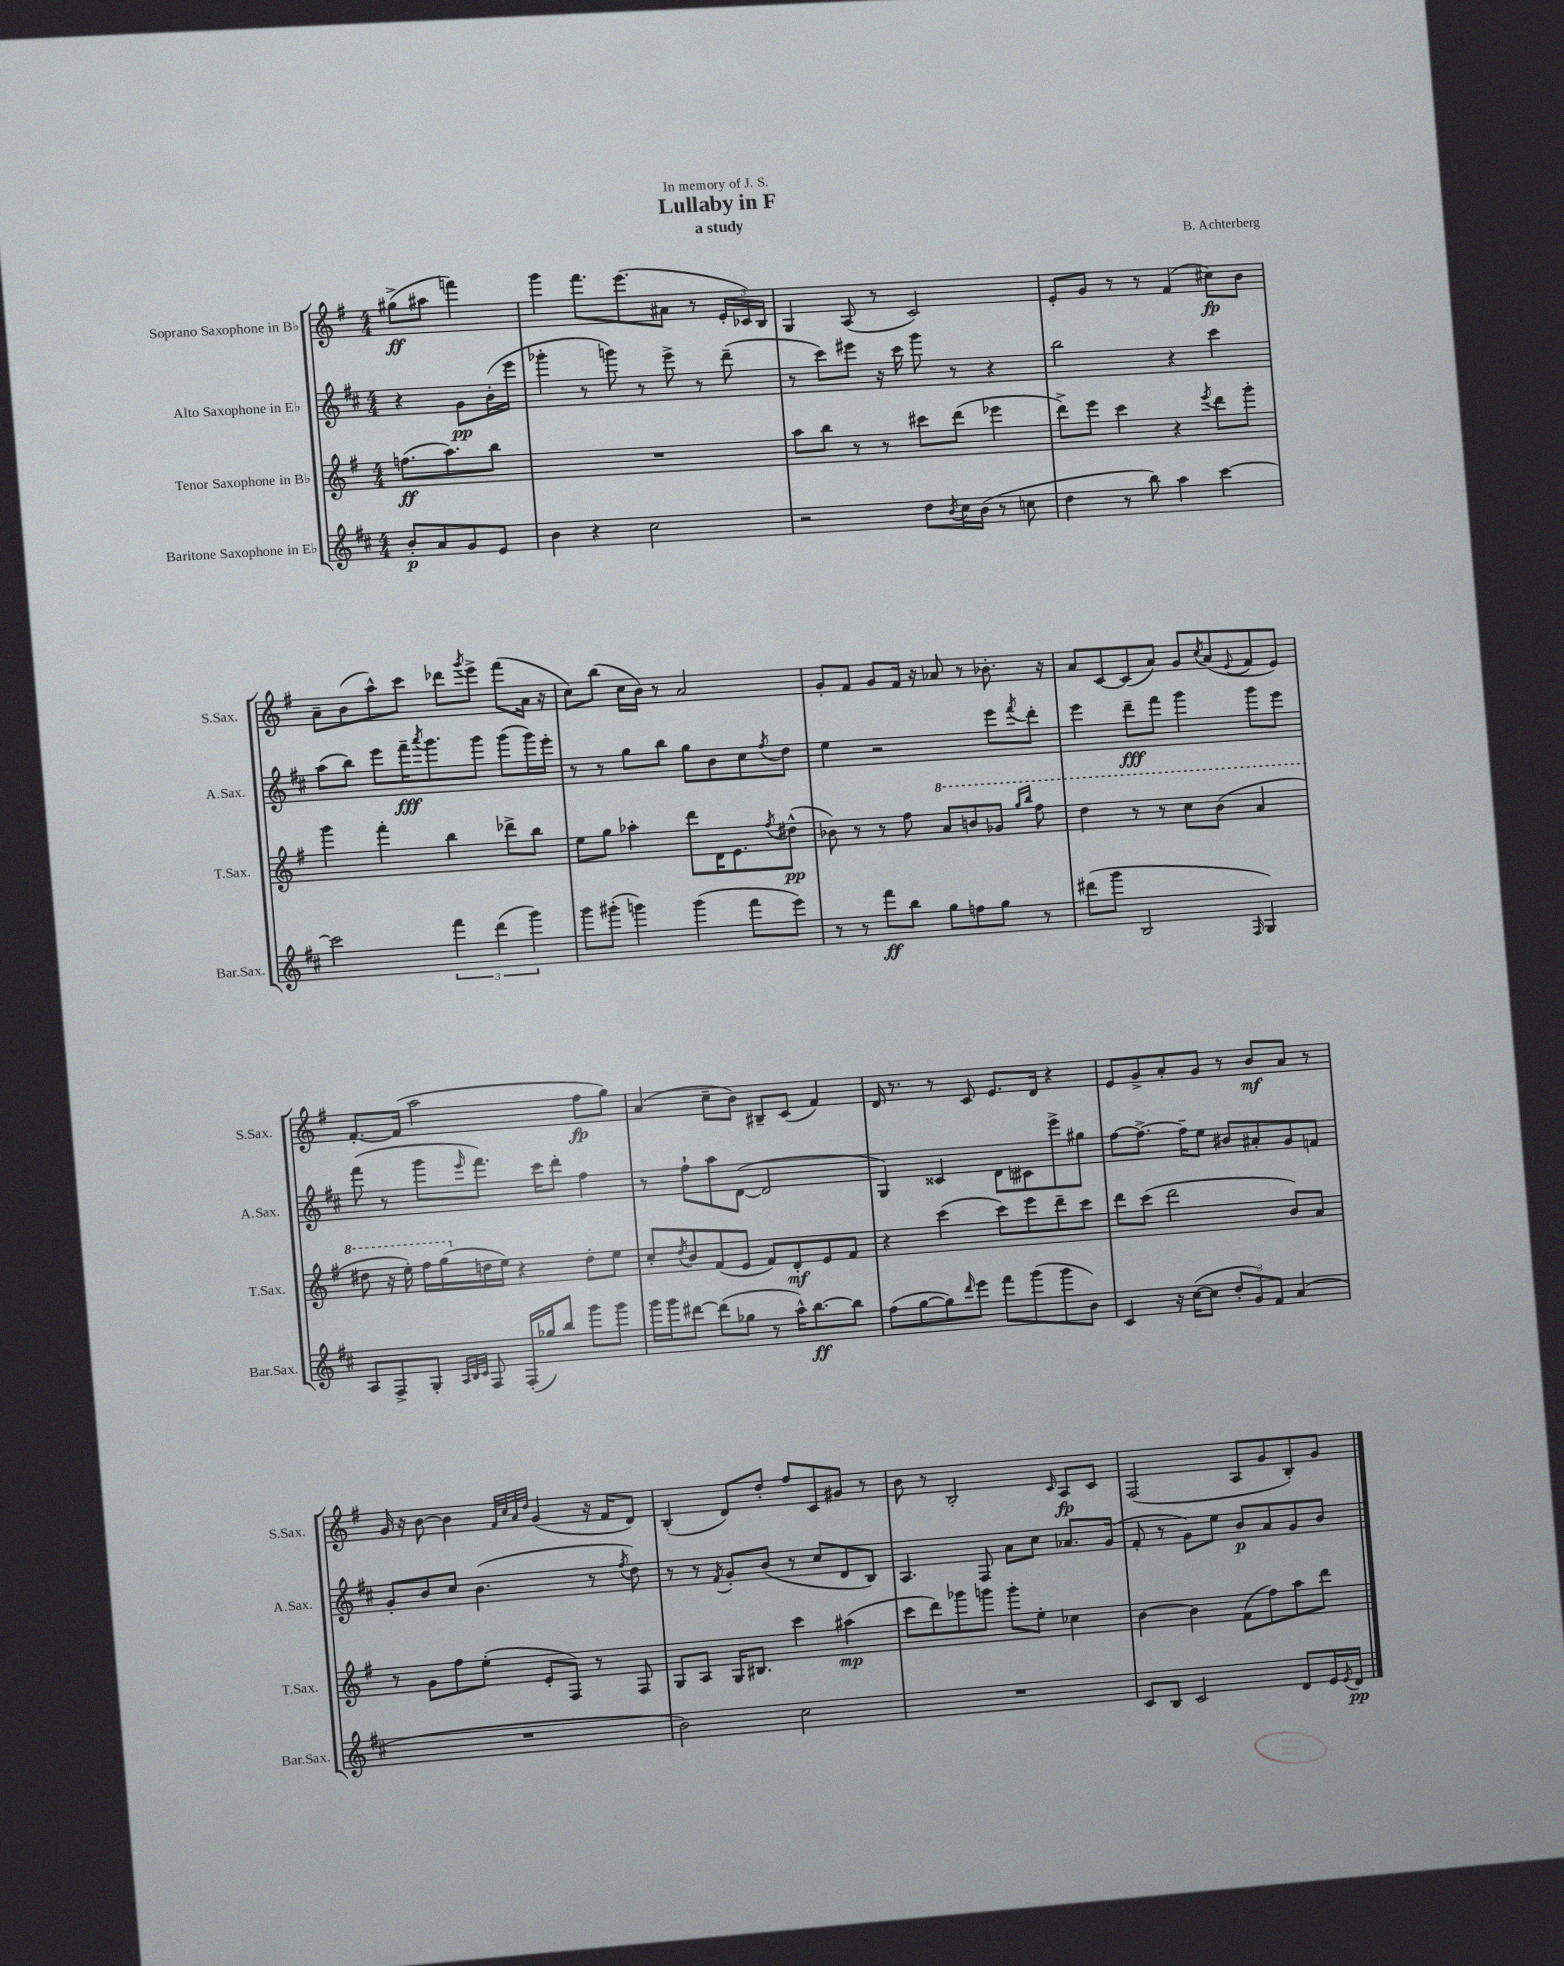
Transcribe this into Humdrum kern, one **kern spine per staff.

**kern	**kern	**kern	**kern
*staff4	*staff3	*staff2	*staff1
*clefG2	*clefG2	*clefG2	*clefG2
*k[f#c#]	*k[f#]	*k[f#c#]	*k[f#]
*M4/4	*M4/4	*M4/4	*M4/4
8b'	(8.ff	4r	(8gg#^
8a	.	.	8aa#
.	8.aa)	.	.
8g	.	8g	4fff)
8e	8bb	(16b'	.
.	.	16eee	.
=	=	=	=
4b	1r	4ggg-'	4ggg
4r	.	8r	8.fff#
.	.	8ggg)	.
.	.	.	(8.eee
2cc#	.	8r	.
.	.	8eee^	8a#
.	.	8r	8r
.	.	(8ddd~	24e'
.	.	.	24c-)
.	.	.	24B
=	=	=	=
2r	8aa	8r	4G
.	8bb	8ccc#)	.
.	8r	8eee#	(8A
.	8r	16r	8r
.	.	16ccc#	.
8dd	8ccc#	8ggg	2c)
8qb	.	.	.
16cc#	(8ddd	8r	.
(16b	.	.	.
8r	4eee-	4r	.
8cc	.	.	.
=	=	=	=
4dd	8ddd^)	2bb	8e'
.	8eee	.	8g
8r	4ccc	.	8r
8bb)	.	.	8r
4aa	4r	4r	(4f#
.	8qeee	.	.
[4ccc#	8ddd	4ccc#	8cc#)
.	8ggg'	.	8b
=	=	=	=
2ccc#]	4ggg	(8aa	8a~
.	.	8bb)	(8b
.	4fff#'	8eee	8aa^^)
.	.	16fff#~	8ccc
.	.	8qaaa	.
.	.	8.ggg	.
6fff#	4bb	.	8ddd-
.	.	.	8qggg
.	.	8ggg	8eee^
(6ddd	.	.	.
.	8ddd-^	(8ggg	(8fff#
6ggg)	.	.	.
.	8bb	16ggg)	16a
.	.	16eee'	16r
=	=	=	=
8ggg	8ee	8r	8cc)
(8ggg#'	8gg	8r	(8bb
4ggg)	4aa-'	8gg	16cc
.	.	.	16b)
.	.	8bb	8r
(4ggg	8ddd	8gg	2a
.	16d	8b	.
.	8.e	.	.
8fff#	.	8cc#	.
.	8qff#	8qff#	.
8eee)	(8dd#^^	8dd	.
=	=	=	=
8r	8b-)	4ee	8g'
8r	8r	.	8f#
8fff#	8r	2r	8g
8bb	8ff#	.	16f#
.	.	.	16r
8gg	8aa	.	8a-
8ff	8bb	.	8r
8gg	8gg-	8eee	8.b-'
.	16qqggg	.	.
.	16qqbbb	8qfff#	.
8r	8fff#	8ddd'	.
.	.	.	16r
=	=	=	=
(8ddd#	4ddd	4eee	8a
8ggg	.	.	[8c
2B	8r	8ddd~	(8c]
.	8r	8fff#	8a)
.	8ccc	4ggg	8g
.	.	.	8qcc
.	(8bb	.	(8a
16qqF#	.	.	8qqe
4G)	4aa	8ggg	8f#
.	.	8eee	8e)
=	=	=	=
8A	8ddd#	(8fff#	[8.f#'
8F#^	16r	8r	.
.	16eee')	.	(16f#]
8G'	16fff#	8ggg	2aa
.	(16ggg	.	.
32qqA	.	.	.
32qqB	.	.	.
32qqc#	.	16qqeee	.
8F#	16dd	8.fff#)	.
.	16ee)	.	.
(16F#'	4r	.	.
16gg-)	.	16ccc#	.
8bb	.	8ddd'	.
8ggg	8dd'	4ff#	8ff#
8ggg	8ee	.	8gg)
=	=	=	=
16ggg	8cc'	8r	(4a
16ggg	.	.	.
.	8qdd	.	.
[8ddd#	8b	8ff#`	.
(8ddd#]	(8f#	8aa	8cc~
8gg-	8e	([8d	8b)
8r	8f#)	2d]	8B#~
16aa^^)	8d'	.	(8c
[8.bb	.	.	.
.	8e	.	4f#)
8bb]	8f#	.	.
=	=	=	=
(8ff#	4r	4G)	16d
.	.	.	8.r
[8gg	.	.	.
8gg])	(4ccc	4c##	8r
16qqddd	.	.	.
8eee	.	.	8c
8fff#	8ccc)	8d	8.e
(8ggg	8eee	8c#	.
.	.	.	16d
8ggg	8ddd~	8eee^	4r
8b)	8ccc	8gg#	.
=	=	=	=
4c#	8ddd	[8ff#	8e
.	(8ccc	8.ff#^_	8g^
16r	2ddd	.	8a'
([16cc#	.	16ff#~]	.
8cc#]	.	8ee	8g
12dd'	.	8b#	8r
12g)	.	.	.
.	.	8a#'	8b
12f#	.	.	.
(4a	8b)	8g	8a
.	8a	8f	8r
=	=	=	=
1r	8r	8g'	16g
.	.	.	16r
.	8g	8b	[8b
.	8ff#	8cc#	4b]
.	(8ee'	(4.b	.
.	.	.	32qqf#
.	.	.	32qqcc
.	.	.	32qqa
.	.	.	32qqdd
.	8e'	.	(4g
.	8F#)	.	.
.	8r	8r	16r
.	.	.	16f#
.	.	8qff#	.
.	8F#	8dd)	8d)
=	=	=	=
2b)	8G	8r	(4B'
.	8A	8r	.
.	.	8qf#	.
.	16G	8g'	8d)
.	8.B#	.	.
.	.	(8b	8dd'
2cc#	4ccc	8r	8ff#
.	.	8cc#	8c
.	(4aa#	8d	8g#
.	.	8B)	8r
=	=	=	=
1r	8ccc	4.A	8b
.	8ddd)	.	8r
.	8ggg-	.	2B'
.	8ggg	8F#	.
.	8ggg'	8a	.
.	8ee'	8cc#	.
.	.	.	16qqc
.	4cc-	8.a-	8A
.	.	.	8c
.	.	(16g	.
=	=	=	=
8c#	[4b	8f#'	(2F#
8B	.	8r	.
2c#	4b]	8g)	.
.	.	8ee	.
.	(8f#	8b	8A
.	8ff#)	8a	8g
8d	8aa	8g	8B')
16e	8ddd	8b	8g
8qe	.	.	.
16d	.	.	.
==	==	==	==
*-	*-	*-	*-
